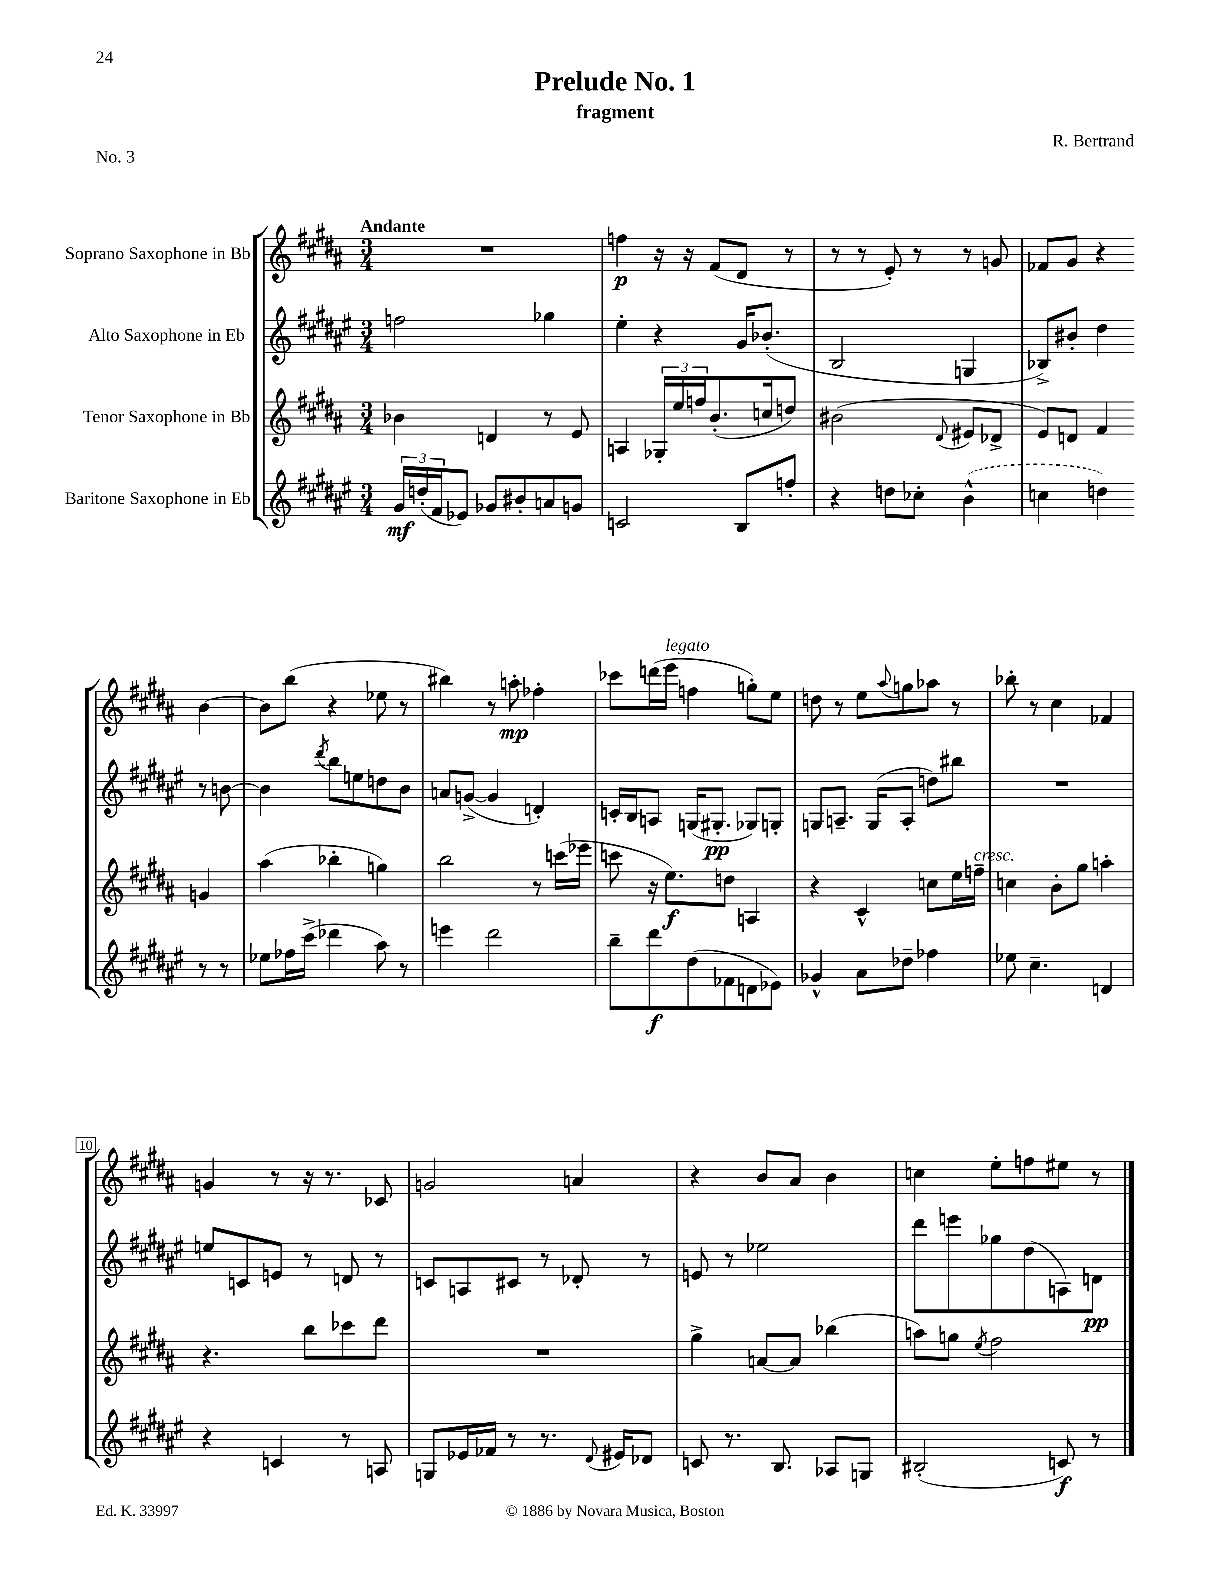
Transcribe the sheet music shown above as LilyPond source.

\header { title = "Prelude No. 1" composer = "R. Bertrand" subtitle = "fragment" piece = "No. 3" }
<<
\new StaffGroup <<
\new Staff = "s0" \with { instrumentName = "Soprano Saxophone in Bb" } {
    \clef treble \key b \major \numericTimeSignature \time 3/4 \tempo "Andante"
    R2. |
    f''4\p r16 r16 fis'8( dis'8 r8 |
    r8 r8 e'8-.) r8 r8 g'8 |
    fes'8 gis'8 r4 b'4~ |
    b'8 b''8( r4 ees''8 r8 |
    bis''4) r8 a''8-.\mp fes''4-. |
    ces'''8 d'''16( e'''16^\markup { \italic "legato" } f''4 g''8-.) e''8 |
    d''8 r8 e''8 \appoggiatura { ais''8 } g''8 aes''8 r8 |
    bes''8-. r8 cis''4 fes'4 |
    g'4 r8 r16 r8. ces'8 |
    g'2 a'4 |
    r4 b'8 ais'8 b'4 |
    c''4 e''8-. f''8 eis''8 r8 \bar "|." |
}
\new Staff = "s1" \with { instrumentName = "Alto Saxophone in Eb" } {
    \clef treble \key fis \major \numericTimeSignature \time 3/4
    f''2 ges''4 |
    eis''4-. r4 gis'16 bes'8.-.( |
    b2 g4 |
    bes8->) bis'8-. dis''4 r8 b'8~ |
    b'4 \acciaccatura { dis'''8 } b''8 e''8 d''8 b'8 |
    a'8 g'8~->( g'4 d'4-.) |
    c'16-. b16 a8 g16( gis8.-.\pp ges8) g8-. |
    g8 a8.-- g16( a8-. d''8) bis''8 |
    R2. |
    e''8 c'8 e'8 r8 d'8 r8 |
    c'8 a8 cis'8 r8 des'8-. r8 |
    e'8 r8 ees''2 |
    dis'''8 e'''8 ges''8 dis''8( a8) d'8\pp \bar "|." |
}
\new Staff = "s2" \with { instrumentName = "Tenor Saxophone in Bb" } {
    \clef treble \key b \major \numericTimeSignature \time 3/4
    bes'4 d'4 r8 e'8 |
    a4 \tuplet 3/2 { ges16-. e''16 f''16 } b'8.-.( c''16 d''8) |
    bis'2( \appoggiatura { dis'8 } eis'8 des'8-> |
    e'8) d'8 fis'4 g'4 |
    ais''4( bes''4-. g''4) |
    b''2 r8 c'''16( ees'''16 |
    c'''8 r16 e''8.\f) d''8 a4 |
    r4 cis'4-^ c''8 e''16 f''16--^\markup { \italic "cresc." } |
    c''4 b'8-. gis''8 a''4-. |
    r4. b''8 ces'''8 dis'''8 |
    R2. |
    gis''4-> a'8~ a'8 bes''4( |
    a''8) g''8 \acciaccatura { e''8 } fis''2 \bar "|." |
}
\new Staff = "s3" \with { instrumentName = "Baritone Saxophone in Eb" } {
    \clef treble \key fis \major \numericTimeSignature \time 3/4
    \tuplet 3/2 { gis'16\mf d''16-.( fis'16 } ees'8) ges'8 bis'8-. a'8 g'8 |
    c'2 b8 f''8-. |
    r4 d''8 ces''8-. \once \slurDashed b'4-^( |
    c''4 d''4) r8 r8 |
    ees''8 fes''16 cis'''16->( des'''4 ais''8) r8 |
    e'''4 dis'''2 |
    b''8-- dis'''8\f dis''8( fes'8 d'8 ees'8) |
    ges'4-^ ais'8 des''8-- fes''4 |
    ees''8 cis''4.-- d'4 |
    r4 c'4 r8 a8 |
    g8 ees'16 fes'16 r8 r8. \appoggiatura { dis'8 } eis'16 des'8 |
    c'8 r8. b8. aes8 g8 |
    bis2-.( c'8\f) r8 \bar "|." |
}
>>
>>
\layout { \context { \Score \override BarNumber.stencil = #(make-stencil-boxer 0.1 0.3 ly:text-interface::print) } }
